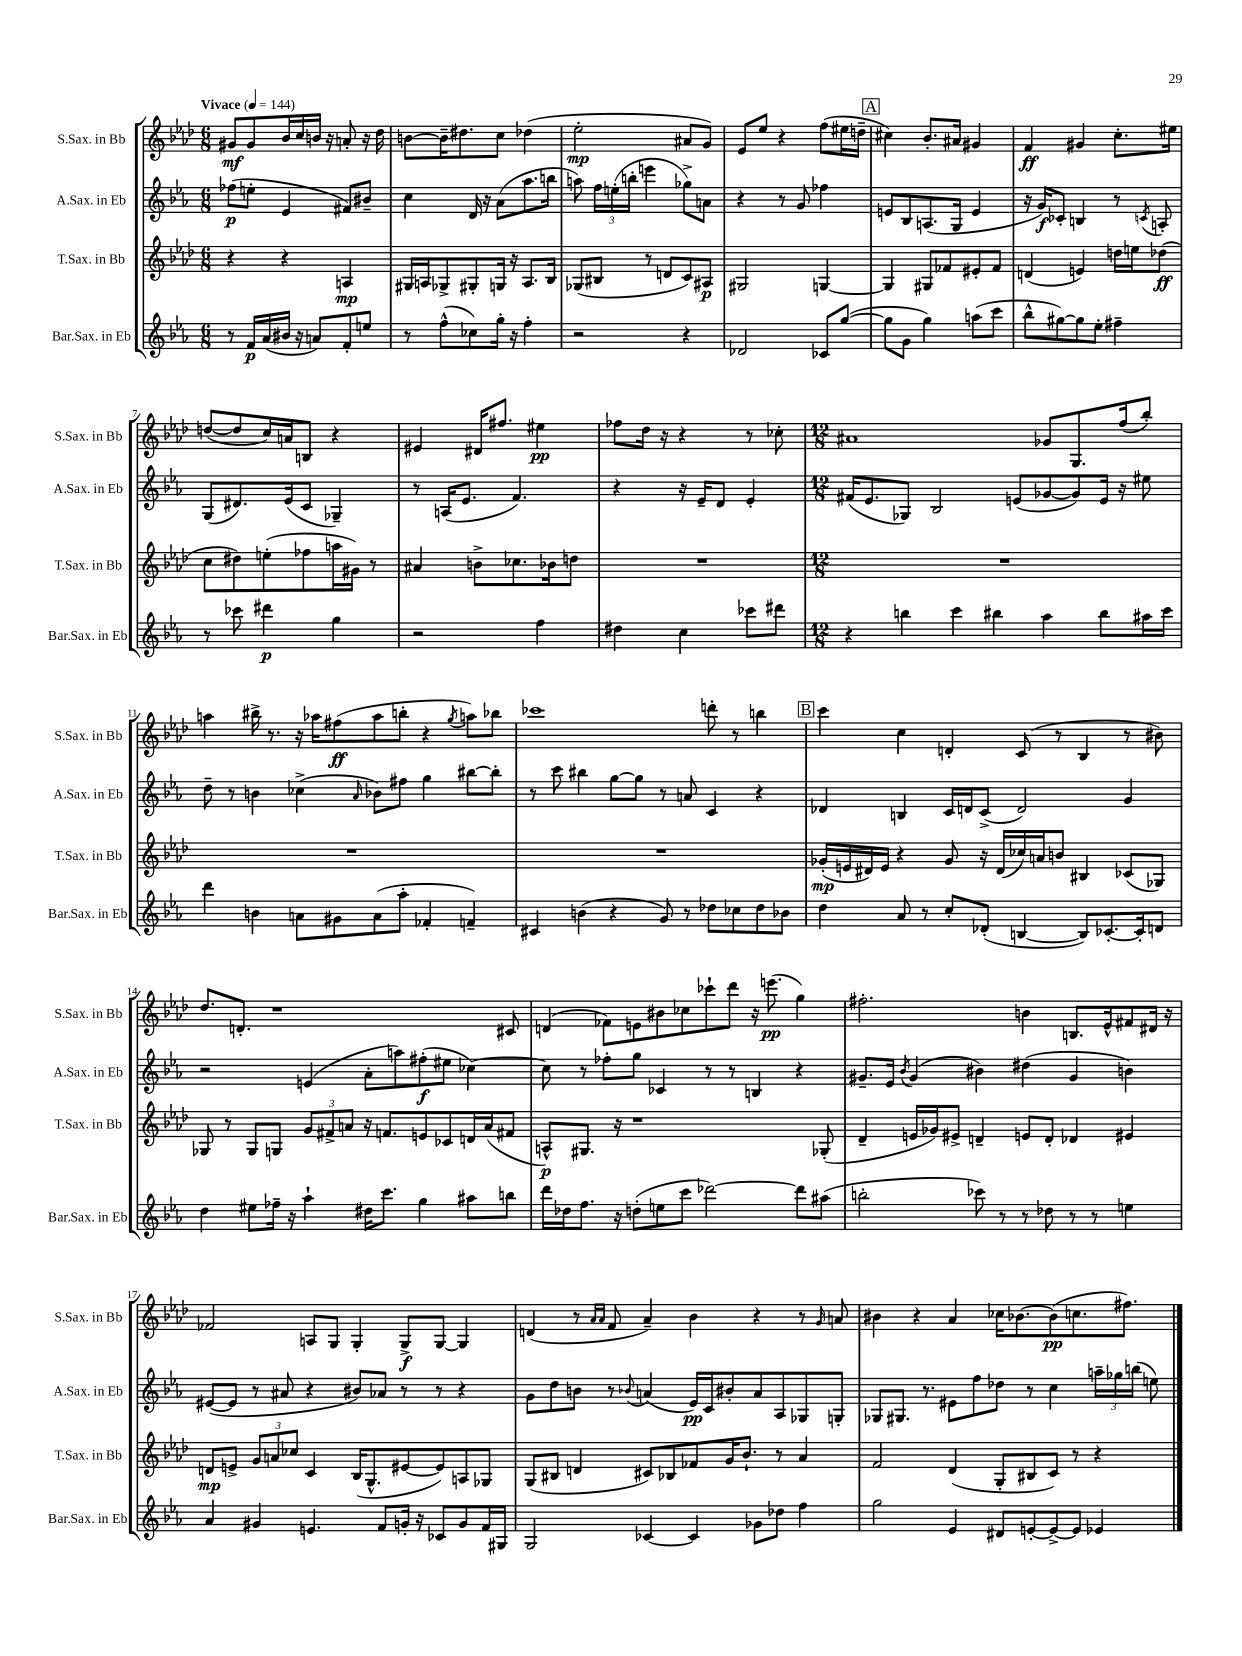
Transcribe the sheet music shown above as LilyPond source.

<<
\new StaffGroup <<
\new Staff = "s0" \with { instrumentName = "S.Sax. in Bb" shortInstrumentName = "S.Sax. in Bb" } {
    \clef treble \key aes \major \numericTimeSignature \time 6/8 \tempo "Vivace" 4 = 144
    \autoBeamOff gis'8[\mf gis'8 bes'16 c''16 b'16] r16 a'8-. r16 des''16 |
    b'8[~ b'16-- dis''8. c''8] des''4( |
    ees''2-.\mp ais'8[ g'8]) |
    ees'8[ ees''8] r4 f''8[( eis''16 d''16]-- |
    \mark \markup { \box "A" } cis''4) bes'8.[-. ais'16] gis'4 |
    f'4\ff gis'4 c''8.[-. eis''16] |
    d''8[~( d''8 c''16) a'16 b8] r4 |
    eis'4 dis'16[ fis''8.] eis''4\pp |
    fes''8[ des''16] r16 r4 r8 ces''8-. |
    \numericTimeSignature \time 12/8 ais'1 ges'8[ g8. f''16( bes''8]-.) |
    a''4 bis''16-> r8. r16 aes''16[ fis''8\ff( aes''8 b''8]-. r4 \acciaccatura { g''8 } a''8[) bes''8] |
    ces'''1 d'''8-. r8 b''4 |
    \mark \markup { \box "B" } c'''4 c''4 d'4-. c'8( r8 bes4 r8 bis'8) |
    des''8.[ d'8.]-. r1 cis'8 |
    d'4( fes'8[) e'8 bis'8 ces''8 ces'''8-! des'''8] r16 e'''8.\pp( g''4) |
    fis''2.-. b'4 b8.[ ees'16-^ fis'8 dis'16] r16 |
    fes'2 a8[ g8] g4-. g8[->\f g8]~ g4 |
    d'4( r8 \grace { aes'16[ aes'16] } f'8 aes'4--) bes'4 r4 r8 \grace { g'16 } a'8 |
    bis'4 r4 aes'4 ces''16[ bes'8.~ bes'8\pp( c''8. fis''8.]) \bar "|." |
}
\new Staff = "s1" \with { instrumentName = "A.Sax. in Eb" shortInstrumentName = "A.Sax. in Eb" } {
    \clef treble \key ees \major \numericTimeSignature \time 6/8
    \autoBeamOff fes''8[\p( e''8]-. ees'4 fis'8[) bis'8]-- |
    c''4 d'16 r16 aes'8[( aes''8. b''16] |
    a''8) \tuplet 3/2 { f''16[ e''16-.( b''16]-. } e'''4 ges''8[->) a'8] |
    r4 r8 g'8 fes''4 |
    \mark \markup { \box "A" } e'8[ bes8 a8.( g16] e'4 |
    r16 g'16[\f) ces'8]-. b4 r8 \acciaccatura { c'8 } a8-. |
    g8[( dis'8.) ees'16( c'8] ges4--) |
    r8 a16[( ees'8.] f'4.) |
    r4 r16 ees'16[-- d'8] ees'4-. |
    \numericTimeSignature \time 12/8 fis'16[( ees'8. ges8]) bes2 e'8[( ges'8~ ges'8) e'16] r16 eis''8 |
    d''8-- r8 b'4 ces''4->( \grace { aes'16 } bes'8[) fis''8] g''4 bis''8[~ bis''8]-. |
    r8 c'''8 bis''4 g''8[~ g''8] r8 a'8 c'4 r4 |
    \mark \markup { \box "B" } des'4 b4 c'16[ d'16 c'8]->( d'2) g'4 |
    r2 e'4( aes'8[-. a''8) fis''8-.\f( eis''8] ces''4~) |
    ces''8 r8 fes''8[-. g''8] ces'4 r8 r8 b4 r4 |
    gis'8.[-- ees'16] \acciaccatura { bes'8 } gis'4( bis'4) dis''4( gis'4 b'4) |
    eis'8[~( eis'8] r8 ais'8 r4 bis'8[) aes'8] r8 r8 r4 |
    g'8[ d''8 b'8] r8 \appoggiatura { bes'8 } a'4( ees'16[\pp) c'16 bis'8-. a'8 aes8 ges8 g8]-. |
    ges8[ gis8.] r8. eis'8[ f''8 des''8] r8 c''4 \tuplet 3/2 { a''16[-- ges''16 b''16]( } e''8) \bar "|." |
}
\new Staff = "s2" \with { instrumentName = "T.Sax. in Bb" shortInstrumentName = "T.Sax. in Bb" } {
    \clef treble \key aes \major \numericTimeSignature \time 6/8
    \autoBeamOff r4 r4 a4\mp |
    gis16[ a16 ges8-> gis8-. g16] r16 a8.[ bes16] |
    ges8[( bis8] r8 d'8[ c'8) ais8]\p |
    gis2 g4~ |
    \mark \markup { \box "A" } g4 gis8[ fes'8 eis'8-. fes'8] |
    d'4( e'4) d''16[ e''16 des''8]\ff( |
    c''8[ dis''8) e''8-.( fes''8 a''16 gis'16]) r8 |
    ais'4 b'8[-> ces''8. bes'16 d''8] |
    R2. |
    \numericTimeSignature \time 12/8 R1. |
    R1. |
    R1. |
    \mark \markup { \box "B" } ges'16[-.\mp( e'16 dis'16) e'16] r4 ges'8 r16 dis'16[( ces''16) a'16 b'8] bis4 ces'8[( ges8]) |
    ges8 r8 ges8[ g8] \tuplet 3/2 { g'8[ fis'8-> a'8] } r16 f'8.[ e'8 ces'8 d'16 a'16( fis'8] |
    a8[-^\p) gis8.] r16 r1 ges8-.( |
    des'4-- e'16[ ges'16) eis'8]-> d'4-- e'8[ d'8]-. des'4 eis'4 |
    d'8[\mp e'8]-> \tuplet 3/2 { g'8[ a'8 ces''8] } c'4 bes16[( g8.-^ eis'8~ eis'8) a8 ges8] |
    g8[( bis8] d'4 cis'8[) bes8 fes'8 g'16 bes'8.]-! r8 aes'4 |
    f'2 des'4( g8[-. bis8 c'8]) r8 r4 \bar "|." |
}
\new Staff = "s3" \with { instrumentName = "Bar.Sax. in Eb" shortInstrumentName = "Bar.Sax. in Eb" } {
    \clef treble \key ees \major \numericTimeSignature \time 6/8
    \autoBeamOff r8 f'16[\p aes'16( bis'16] r16 a'8[) f'8-. e''8] |
    r8 f''8[-^( ces''8) g''16]-. r16 f''4-. |
    r2 r4 |
    des'2 ces'8[ g''8]~( |
    \mark \markup { \box "A" } g''8[ g'8] g''4) a''8[( c'''8] |
    bes''8[-^ gis''8~) gis''8 ees''8]-. fis''4-- |
    r8 ces'''8 dis'''4\p g''4 |
    r2 f''4 |
    dis''4 c''4 ces'''8[ dis'''8] |
    \numericTimeSignature \time 12/8 r4 b''4 c'''4 bis''4 aes''4 bis''8[ ais''16 c'''16] |
    d'''4 b'4 a'8[ gis'8 a'8( aes''8]-. fes'4-. f'4--) |
    cis'4 b'4( r4 g'8) r8 des''8[ ces''8 des''8 bes'8] |
    \mark \markup { \box "B" } d''4 aes'8 r8 c''8[-. des'8]-.( b4~ b8[) ces'8.~-. ces'16-. d'8] |
    d''4 eis''8[ fes''16]-- r16 aes''4-! dis''16[ c'''8.] g''4 ais''8[ b''8] |
    d'''16[ des''16 f''8.] r16 d''8[-.( e''8 c'''8] des'''2~) des'''8[ ais''8]( |
    b''2-. ces'''8) r8 r8 des''8 r8 r8 e''4 |
    aes'4 gis'4 e'4. f'8[ g'16]-. r16 ces'8[ g'8 f'16 gis16] |
    g2 ces'4~ ces'4 ges'8[ des''8] f''4 |
    g''2 ees'4 dis'8[ e'8~-. e'8~-> e'8] ees'4 \bar "|." |
}
>>
>>
